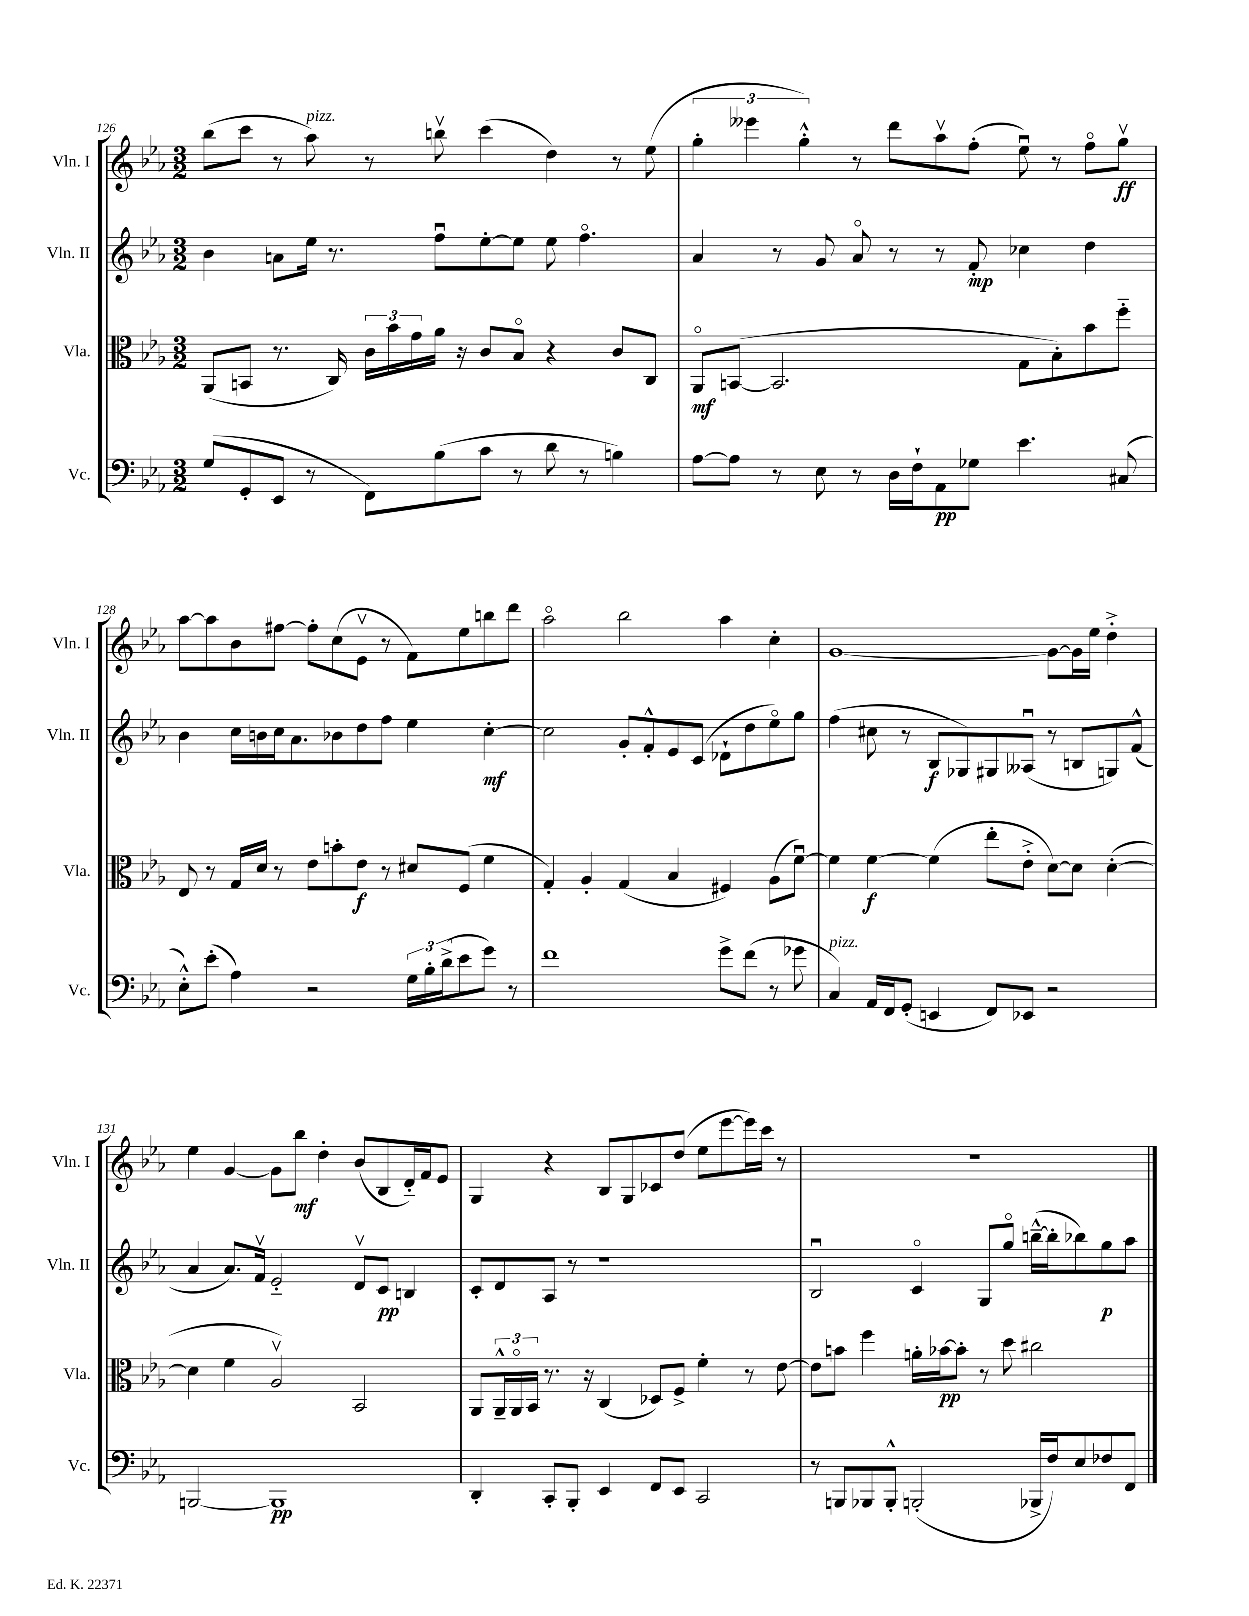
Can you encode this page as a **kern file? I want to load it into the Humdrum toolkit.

**kern	**kern	**kern	**kern
*staff4	*staff3	*staff2	*staff1
*clefF4	*clefC3	*clefG2	*clefG2
*k[b-e-a-]	*k[b-e-a-]	*k[b-e-a-]	*k[b-e-a-]
*M3/2	*M3/2	*M3/2	*M3/2
(8G	(8AA-	4b-	(8bb-
8GG'	8BB	.	8ccc
8EE-	8.r	8a	8r
8r	.	16ee-	8aa-)
.	16C)	8.r	.
8FF)	24c	.	8r
.	24b-	.	.
.	24g	.	.
(8B-	16a-	8ffu	8bbv
.	16r	.	.
8c	8c	[8ee-'	(4ccc
8r	8B-o	8ee-]	.
8d	4r	8ee-	4dd)
8r	.	4.ffo	.
4B)	8c	.	8r
.	8C	.	(8ee-
=	=	=	=
[8A-	8AA-o	4a-	6gg'
8A-]	([8BB	.	.
.	.	.	6eee--
8r	2.BB]	8r	.
.	.	.	6gg'^^)
8E-	.	8g	.
8r	.	8a-o	8r
16D	.	8r	8ddd
16F`	.	.	.
8AA-	.	8r	8aa-v
8G-	.	8f'	(8ff'
4.e-	8G	4cc-	8ee-u)
.	8B-')	.	8r
.	8b-	4dd	8ffo
(8C#	8ff'~	.	8ggv
=	=	=	=
8E-'^^)	8E-	4b-	[8aa-
(8e-'	8r	.	8aa-]
4A-)	16G	16cc	8b-
.	16d	16b	.
.	8r	16cc	[8ff#
.	.	8.a-	.
2r	8e-	.	8ff#']
.	8b'	8b-	(8cc
.	8e-	8dd	8e-v
.	8r	8ff	8r
24G	8d#	4ee-	8f)
24B-'	.	.	.
(24d^	.	.	.
8e-	(8F	.	8ee-
8g)	4f	[4cc'	8bb
8r	.	.	8ddd
=	=	=	=
1f	4G')	2cc]	2aa-o
.	4A-'	.	.
.	(4G	8g'	2bb-
.	.	8f'^^	.
.	4B-	8e-	.
.	.	(8c	.
8g^	4F#)	8d-`	4aa-
(8f	.	8dd	.
8r	(8A-	8ee-o)	4cc'
8g-	[8fu)	8gg	.
=	=	=	=
4C)	4f]	(4ff	[1g
16AA-	[4f	8cc#	.
16FF	.	.	.
(8GG'	.	8r	.
4EE	(4f]	8B-	.
.	.	8G-)	.
8FF)	8ee-'	8G#	.
8EE-	8e-'^	(8A--u	.
2r	[8d)	8r	8g_
.	8d]	8B	16g]
.	.	.	16ee-
.	([4d'	8G)	4dd'^
.	.	(8f^^	.
=	=	=	=
[2BBB	4d]	4a-	4ee-
.	4f	8.a-)	[4g
.	.	16fv	.
1BBB]	2A-v)	2e-'~	8g]
.	.	.	8bb-
.	.	.	4dd'
.	2BB-	8dv	(8b-
.	.	8c	8B-
.	.	4B	16d'~)
.	.	.	16f
.	.	.	8e-
=	=	=	=
4DD'	8AA-	8c'	4G
.	24AA-~^^	8d	.
.	24AA-o	.	.
.	24BB-	.	.
8CC'	8.r	8A-	4r
8BBB-'	.	8r	.
.	16r	.	.
4EE-	(4C	1r	8B-
.	.	.	8G
8FF	8D-)	.	8c-
8EE-	8F^	.	(8dd
2CC	4f'	.	8ee-
.	.	.	[8eee-
.	8r	.	16eee-])
.	.	.	16ccc
.	[8e-	.	8r
=	=	=	=
8r	8e-]	2B-u	1.r
8BBB	8b	.	.
8BBB-	4ff	.	.
8BBB-'^^	.	.	.
(2BBB'	16a'	4co	.
.	[16b-	.	.
.	8b-']	.	.
.	8r	8G	.
.	8dd	8ggo	.
16BBB-^	2cc#	([16bb~^^	.
16F)	.	16bb']	.
8E-	.	8bb-)	.
8F-	.	8gg	.
8FF	.	8aa-	.
==	==	==	==
*-	*-	*-	*-
